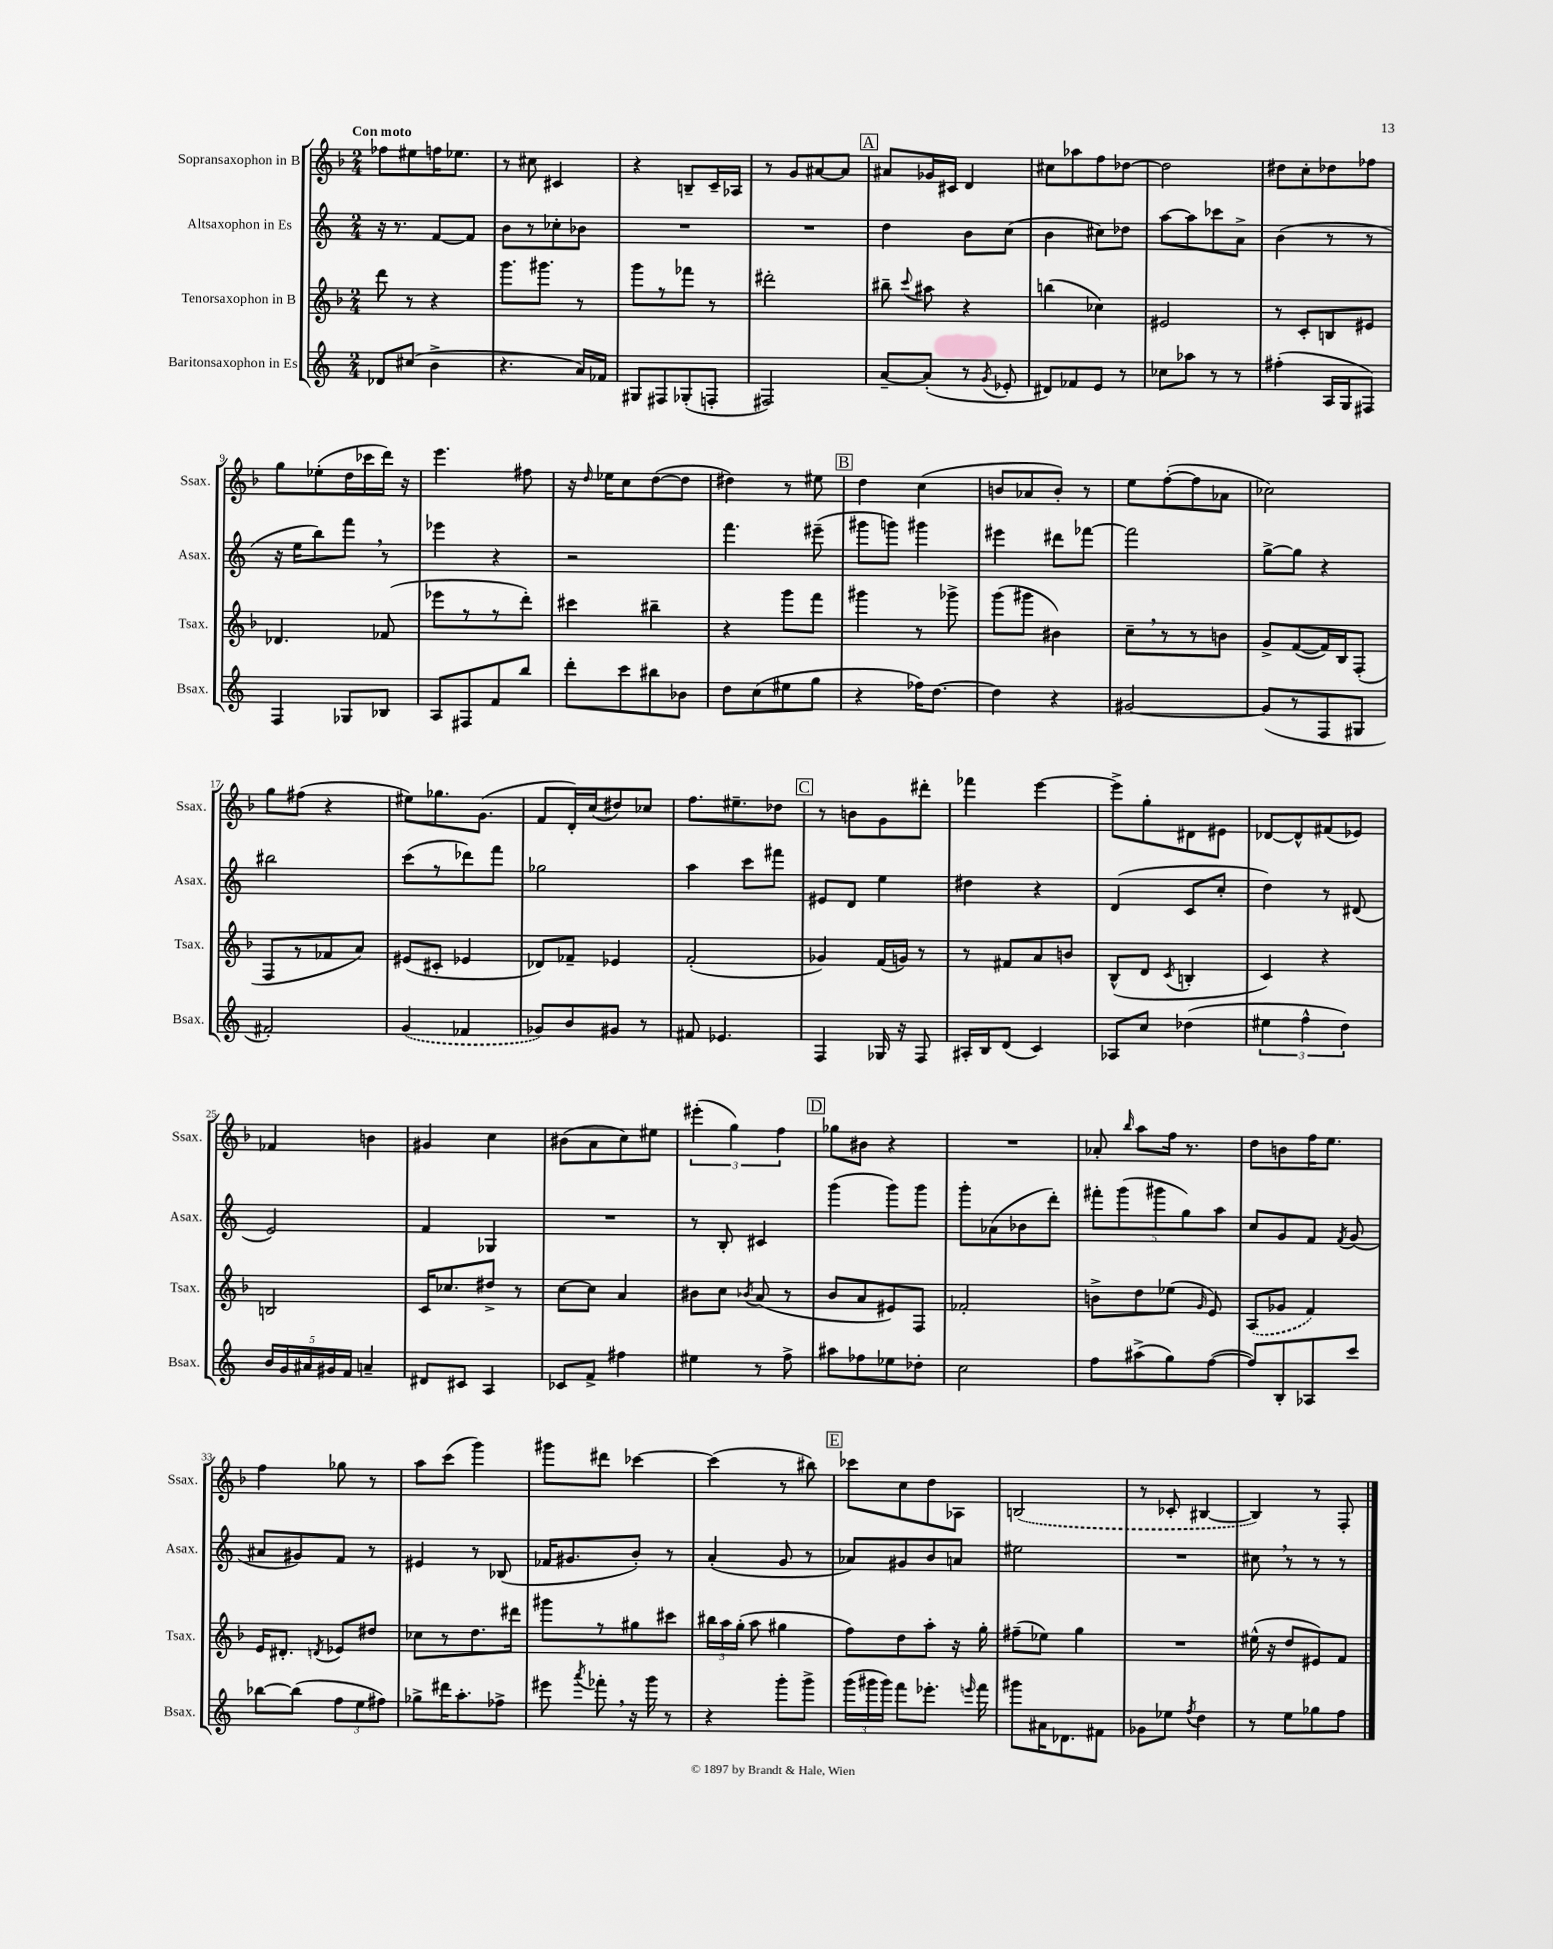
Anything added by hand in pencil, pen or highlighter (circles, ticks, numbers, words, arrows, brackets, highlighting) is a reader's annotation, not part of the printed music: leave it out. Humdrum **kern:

**kern	**kern	**kern	**kern
*part4	*part3	*part2	*part1
*staff4	*staff3	*staff2	*staff1
*I"Baritonsaxophon in Es	*I"Tenorsaxophon in B	*I"Altsaxophon in Es	*I"Sopransaxophon in B
*I'Bsax.	*I'Tsax.	*I'Asax.	*I'Ssax.
*clefG2	*clefG2	*clefG2	*clefG2
*k[]	*k[b-]	*k[]	*k[b-]
*M2/4	*M2/4	*M2/4	*M2/4
=1	=1	=1	=1
!	!	!	!LO:TX:a:B:t=Con moto
8d-X/L	8ddd\	16r	8ff-X\L
.	.	8.r	.
(8cc#X/J	8r	.	8ee#X\
4b^\	4r	[8f/L	16ffn\K
.	.	.	8.ee-X\J
.	.	8f/J]	.
=2	=2	=2	=2
4.r	8.ggg\L	8b\L	8r
.	.	8r	8cc#X\
.	8.ggg#X\J	.	.
.	.	8cc-X'\	4c#X/
16a/LL)	8r	8b-X\J	.
16f-X/JJ	.	.	.
=3	=3	=3	=3
8G#X/L	8ggg\L	2r	4r
8F#X/	8r	.	.
(8G-X'/	8fff-X\J	.	8Bn~/L
8Fn'/J	8r	.	16c~/L
.	.	.	16A-X/JJ
=4	=4	=4	=4
2F#X/)	2ddd#X'\	2r	8r
.	.	.	8g/L
.	.	.	[8a#X/
.	.	.	8a#/J]
!!LO:REH:place=s1:t=A
=5	=5	=5	=5
[8a~/L	8bb#X~\	4dd\	8a#X/L
.	8qqccc/	.	.
(8a'/J]	8aa#X\	.	16g-X/L
.	.	.	16c#X/JJ
8r	4r	8b\L	4d/
8qg/	.	.	.
8e-X'/	.	(8cc\J	.
=6	=6	=6	=6
8d#X/L)	(4bbn\	4b\	8cc#X\L
8f-X/	.	.	8aa-X\
8e/J	4cc-X\)	8cc#X\L)	8ff\
8r	.	8dd-X\J	[8dd-X\J
=7	=7	=7	=7
8cc-X\L	2e#X/	[8aa\L	2dd-\]
8aa-X\J	.	8aa\]	.
8r	.	8ccc-X\	.
8r	.	8a^\J	.
=8	=8	=8	=8
(4ff#X'\	8r	(4b\	8dd#X\L
.	8c'/L	.	8cc'\
16A/LL	8Bn/	8r	8dd-X\
16G/J	.	.	.
8F#X/J)	8e#X/J	8r	8ff-X\J
!!LO:LB:g=z
=9	=9	=9	=9
4F/	4.d-X/	16r	8gg\L
.	.	16ee\KL	.
.	.	8bb\)	(8ee-X'\
8G-X/L	.	8fff,\J	16dd\L
.	.	.	16ccc-X\
8B-X/J	(8f-X/	8r	16ddd\JJ)
.	.	.	16r
=10	=10	=10	=10
8A/L	8eee-X\L	4eee-X\	4.eee\
8F#X/	8r	.	.
8f/	8r	4r	.
8bb/J	8ddd'\J)	.	8ff#X\
=11	=11	=11	=11
8ddd'\L	4ccc#X\	2r	16r
.	.	.	16qqdd/
.	.	.	16ee-X\KL
8ccc\	.	.	8cc\
8bb#X\	4bb#X~\	.	([8dd\
8b-X\J	.	.	8dd\J]
=12	=12	=12	=12
8dd\L	4r	4.fff\	4dd#X\)
(8cc\	.	.	.
8ee#X\	8ggg\L	.	8r
8gg\J	8fff\J	(8eee#X~\	8ee#X\
!!LO:REH:place=s1:t=B
=13	=13	=13	=13
4r	4ggg#X\	8ggg#X\L	4dd\
.	.	8gggn\J)	.
16ff-X\KL)	8r	4ggg#X\	(4cc\
[8.dd\J	.	.	.
.	8ggg-X^\	.	.
=14	=14	=14	=14
4dd\]	(8ggg\L	4eee#X\	8bn/L
.	8ggg#X\J	.	8a-X/
4r	4b#X\)	8ddd#X\L	8b'/J)
.	.	[8fff-X\J	8r
=15	=15	=15	=15
[2g#X/	8cc~,\L	2fff-\]	8ee\L
.	8r	.	([8ff'\
.	8r	.	8ff\]
.	8bn\J	.	8a-X\J
=16	=16	=16	=16
(8g#/L]	8g^/L	[8gg^\L	2cc-X\)
8r	([8f/	8gg\J]	.
8F/	16f/L])	4r	.
.	16B-/J	.	.
8G#X/J	(8F'/J	.	.
!!LO:LB:g=z
=17	=17	=17	=17
2f#X'/)	8F/L	2bb#X\	8gg\L
.	8r	.	(8ff#X\J
.	8f-X/	.	4r
.	8a/J)	.	.
=18	=18	=18	=18
(4g/	(8e#X/L	(8ccc\L	8ee#X\L)
.	8c#X'/J	8r	8.gg-X\
4f-X/	4e-X/	8ddd-X\)	.
.	.	.	(8.g\J
.	.	8fff\J	.
=19	=19	=19	=19
8g-X/L)	8d-X/L)	2gg-X\	8f/L
8b/	8f-X~/J	.	16d'/L)
.	.	.	(16cc/J
8g#X/J	4e-X/	.	8dd#X/)
8r	.	.	8cc-X/J
=20	=20	=20	=20
8f#X/	(2f'/	4aa\	8.ff\L
4.e-X/	.	.	.
.	.	.	8.ee#X~\
.	.	8ccc\L	.
.	.	8fff#X\J	8dd-X\J
!!LO:REH:place=s1:t=C
=21	=21	=21	=21
4F/	4g-X/)	8e#X/L	8r
.	.	8d/J	8bn\L
16G-X/	(16f/LL	4ee\	8g\
16r	16gn/JJ)	.	.
8F/	8r	.	8ddd#X'\J
=22	=22	=22	=22
16A#X'/LL	8r	4dd#X\	4fff-X\
16B/J	.	.	.
(8d/J	8f#X/L	.	.
4c/)	8a/	4r	[4eee\
.	8bn/J	.	.
=23	=23	=23	=23
8A-X/L	(8B-^^/L	(4d/	8eee^\L]
8cc/J	8d/J	.	8gg'\
.	8qc/	.	.
(4dd-X\	4Bn'/	8c/L	8d#X\
.	.	8cc'/J	8e#X\J
=24	=24	=24	=24
6ee#X\	4c/)	4dd\)	[8d-X/L
.	.	.	8d-^^/]
6ff^^\	.	.	.
.	4r	8r	(8f#X/
6dd\)	.	.	.
.	.	(8d#X/	8e-X/J)
!!LO:LB:g=z
=25	=25	=25	=25
20b/LL	2Bn/	2e/)	4f-X/
20g/	.	.	.
20a#X/	.	.	.
20g#X/	.	.	.
20f/JJ	.	.	.
4an~/	.	.	4bn\
=26	=26	=26	=26
8d#X/L	16c/KL	4f/	4g#X/
.	8.cc-X/	.	.
8c#X/J	.	.	.
4A/	8dd#X^/J	4G-X/	4cc\
.	8r	.	.
=27	=27	=27	=27
8c-X/L	[8cc\L	2r	(8b#X\L
8f^/J	8cc\J]	.	8a\
4ff#X\	4a/	.	8cc\)
.	.	.	8ee#X\J
=28	=28	=28	=28
4ee#X\	8b#X\L	8r	(6eee#X'\
.	8cc\J	8B'/	.
.	.	.	6gg\)
.	8qb-X/	.	.
8r	(8a/	4c#X/	.
.	.	.	6ff\
8ff^\	8r	.	.
!!LO:REH:place=s1:t=D
=29	=29	=29	=29
8aa#X\L	8b-/L	(4ggg\	8gg-X\L
8ff-X\	8a/	.	8b#X\J
8ee-X\	8e#X/)	8ggg\L)	4r
8dd-X'\J	8F/J	8ggg\J	.
=30	=30	=30	=30
2cc\	2f-X'/	8ggg'\L	2r
.	.	(8a-X\	.
.	.	8b-X\	.
.	.	8ddd'\J)	.
=31	=31	=31	=31
8ff\L	8bn^\L	10fff#X'\L	8a-X'/
.	.	(10ggg\	.
.	.	.	16qqbb-/
(8aa#X^\	8dd\	.	8aa\L
.	.	10ggg#X\	.
8gg\)	(8ee-X\J	.	16ff\Jk
.	.	10gg\)	.
.	.	.	8.r
.	16qqg/	.	.
([8ff\J	8e/)	.	.
.	.	10aa\J	.
=32	=32	=32	=32
8ff/L])	(8A/L	8cc/L	8dd\L
8B'/	8g-X/J	8g/	8bn\
8A-X/	4f/)	8f/J	16ff\K
.	.	.	8.ee\J
.	.	8qf/	.
8ccc/J	.	(8g/	.
!!LO:LB:g=z
=33	=33	=33	=33
[8bb-X\L	16e/KL	8a#X/L	4ff\
.	8.d#X'/J	.	.
(8bb-\J]	.	8g#X/)	.
.	8qdn/	.	.
12ff\L	8e-X/L	8f/J	8gg-X\
12ee\	.	.	.
.	8dd#X/J	8r	8r
12ff#X\J)	.	.	.
=34	=34	=34	=34
8gg-X^\L	8cc-X\L	4e#X/	8aa\L
16ddd#X\K	8r	.	(8ccc\J
8.aa'\	.	.	.
.	8.dd\	8r	4ggg\)
8ff-X^\J	.	(8B-X/	.
.	16ddd#X\Jk	.	.
=35	=35	=35	=35
8eee#X\	8ggg#X\L	16f-X/KL	8ggg#X\L
.	.	8.g#X/	.
8qaaa/	.	.	.
8fff-X',\	8r	.	8ddd#X\J
16r	8gg#X\	8b'/J)	[4ccc-X\
16ggg\	.	.	.
8r	8ccc#X\J	8r	.
=36	=36	=36	=36
4r	24bb#X\LL	(4a'/	(4ccc-\]
.	24aa\	.	.
.	(24gg'\JJ	.	.
.	8aa\	.	.
8ggg'\L	4gg#X\	8g/	8r
8ggg^\J	.	8r	8bb#X\)
!!LO:REH:place=s1:t=E
=37	=37	=37	=37
(24ggg\LL	8ff\L)	8a-X/L)	8ccc-X\L
24ggg#X\	.	.	.
24ggg#\JJ)	.	.	.
8fff\L	8dd\	8g#X/	8cc\
8.eee-X'\J	8aa'\J	8b/	8dd\
.	16r	8an/J	8A-X\J
16qqeeen/	.	.	.
16fff\	16gg'\	.	.
=38	=38	=38	=38
8ggg#X\L	(8ff#X~\L	2ee#X\	(2Bn/
16a#X\K	8ee-X\J)	.	.
8.d-X\	.	.	.
.	4gg\	.	.
8f#X\J	.	.	.
=39	=39	=39	=39
8g-X\L	2r	2r	8r
8ee-X\J	.	.	8c-X'/
8qff/	.	.	.
4dd\	.	.	[4B#X/
=40	=40	=40	=40
8r	(16ee#X^^\	8cc#X,\	4B#/])
.	16r	.	.
8ee\L	8dd/L	8r	.
8gg-X\	8e#X/)	8r	8r
8ff\J	8f/J	8r	8F'/
==	==	==	==
*-	*-	*-	*-
